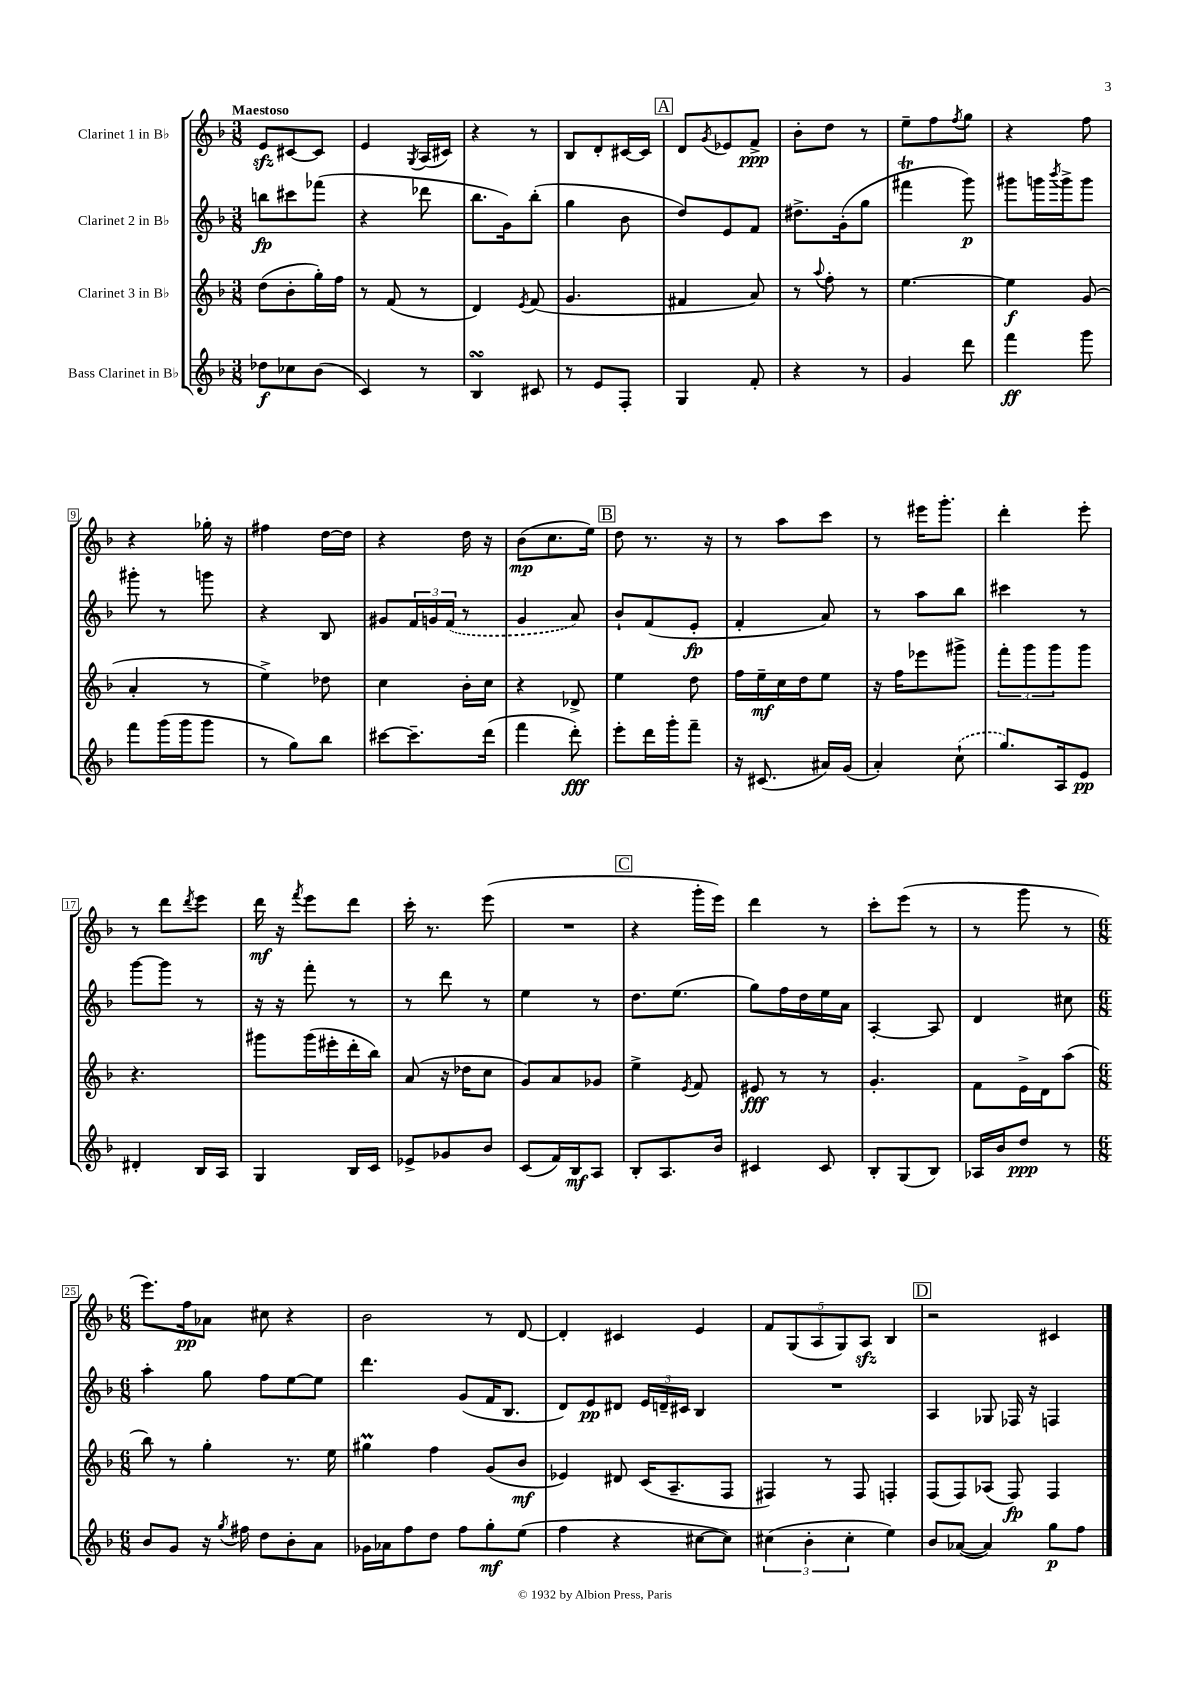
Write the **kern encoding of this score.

**kern	**dynam	**kern	**dynam	**kern	**dynam	**kern	**dynam
*part4	*part4	*part3	*part3	*part2	*part2	*part1	*part1
*staff4	*staff4	*staff3	*staff3	*staff2	*staff2	*staff1	*staff1
*I"Bass Clarinet in B♭	*	*I"Clarinet 3 in B♭	*	*I"Clarinet 2 in B♭	*	*I"Clarinet 1 in B♭	*
*clefG2	*	*clefG2	*	*clefG2	*	*clefG2	*
*k[b-]	*	*k[b-]	*	*k[b-]	*	*k[b-]	*
*M3/8	*	*M3/8	*	*M3/8	*	*M3/8	*
=1	=1	=1	=1	=1	=1	=1	=1
!	!	!	!	!	!	!LO:TX:a:B:t=Maestoso	!
8dd-X\L	f	(8dd\L	.	8bbn\L	fp	8ezz/L	.
8cc-X\	.	8b-'\	.	8ccc#X\	.	[8c#X/	.
(8b-\J	.	16gg'\L)	.	(8fff-X\J	.	8c#/J]	.
.	.	16ff\JJ	.	.	.	.	.
=2	=2	=2	=2	=2	=2	=2	=2
4c/)	.	8r	.	4r	.	4e/	.
.	.	(8f/	.	.	.	.	.
.	.	.	.	.	.	8qG/	.
8r	.	8r	.	8ddd-X\	.	(16A/LL	.
.	.	.	.	.	.	16c#X/JJ)	.
=3	=3	=3	=3	=3	=3	=3	=3
4B-sSSs/	.	4d/)	.	8.bb-\L	.	4r	.
.	.	.	.	16g\k)	.	.	.
.	.	8qe/	.	.	.	.	.
8c#X/	.	(8f/	.	(8bb-'\J	.	8r	.
=4	=4	=4	=4	=4	=4	=4	=4
8r	.	4.g/	.	4gg\	.	8B-/L	.
8e/L	.	.	.	.	.	8d'/	.
8F'/J	.	.	.	8b-\	.	[16c#X/L	.
.	.	.	.	.	.	16c#/JJ]	.
!!LO:REH:place=s1:t=A
=5	=5	=5	=5	=5	=5	=5	=5
4G/	.	4f#X/	.	8dd/L)	.	8d/L	.
.	.	.	.	.	.	8qg/	.
.	.	.	.	8e/	.	8e-X/	.
8f'/	.	8a/)	.	8f/J	.	8f^/J	ppp
=6	=6	=6	=6	=6	=6	=6	=6
4r	.	8r	.	8.dd#X^\L	.	8b-'\L	.
.	.	8qqaa/	.	.	.	.	.
.	.	8ff'\	.	.	.	8dd\J	.
.	.	.	.	(16g'\k	.	.	.
8r	.	8r	.	8gg\J	.	8r	.
=7	=7	=7	=7	=7	=7	=7	=7
4g/	.	[4.ee\	.	4fff#Xt\	.	8ee~\L	.
.	.	.	.	.	.	8ff\	.
.	.	.	.	.	.	8qff/	.
8ddd\	.	.	.	8ggg\)	p	8gg\J	.
=8	=8	=8	=8	=8	=8	=8	=8
4fff\	ff	4ee\]	f	8ggg#X\L	.	4r	.
.	.	.	.	16gggn\L	.	.	.
.	.	.	.	8qbbb-/	.	.	.
.	.	.	.	16ggg^\J	.	.	.
8ggg\	.	(8g/	.	8ggg\J	.	8ff\	.
!!LO:LB:g=z
=9	=9	=9	=9	=9	=9	=9	=9
8fff\L	.	4a'/	.	8ggg#X'\	.	4r	.
(16ggg\L	.	.	.	8r	.	.	.
16ggg\J	.	.	.	.	.	.	.
8ggg\J	.	8r	.	8gggn\	.	16gg-X'\	.
.	.	.	.	.	.	16r	.
=10	=10	=10	=10	=10	=10	=10	=10
8r	.	4ee^\)	.	4r	.	4ff#X\	.
8gg\L)	.	.	.	.	.	.	.
8bb-\J	.	8dd-X\	.	8B-/	.	[16dd\LL	.
.	.	.	.	.	.	16dd\JJ]	.
=11	=11	=11	=11	=11	=11	=11	=11
[8ccc#X\L	.	4cc\	.	8g#X/L	.	4r	.
8.ccc#~\]	.	.	.	24f/L	.	.	.
.	.	.	.	24gn/	.	.	.
.	.	.	.	(24f/JJ	.	.	.
.	.	16b-'\LL	.	8r	.	16dd\	.
(16ddd\Jk	.	16cc\JJ	.	.	.	16r	.
=12	=12	=12	=12	=12	=12	=12	=12
4fff\	.	4r	.	4g/	.	(8b-\L	mp
.	.	.	.	.	.	8.cc\	.
8ddd'\)	fff	8d-X^/	.	8a/)	.	.	.
.	.	.	.	.	.	16ee\Jk)	.
!!LO:REH:place=s1:t=B
=13	=13	=13	=13	=13	=13	=13	=13
8eee'\L	.	4ee\	.	8b-`/L	.	8dd\	.
16ddd\L	.	.	.	(8f/	.	8.r	.
16ggg'\J	.	.	.	.	.	.	.
8fff~\J	.	8dd\	.	8e'/J	fp	.	.
.	.	.	.	.	.	16r	.
=14	=14	=14	=14	=14	=14	=14	=14
16r	.	16ff\LL	.	4f'/	.	8r	.
(8.c#X/	.	16ee~\	mf	.	.	.	.
.	.	16cc\	.	.	.	8aa\L	.
.	.	16dd\J	.	.	.	.	.
16a#X/LL)	.	8ee\J	.	8a/)	.	8ccc\J	.
(16g/JJ	.	.	.	.	.	.	.
=15	=15	=15	=15	=15	=15	=15	=15
4a'/)	.	16r	.	8r	.	8r	.
.	.	16ff\KL	.	.	.	.	.
.	.	8eee-X\	.	8aa\L	.	16eee#X\KL	.
.	.	.	.	.	.	8.ggg'\J	.
(8cc`\	.	8ggg#X^\J	.	8bb-\J	.	.	.
=16	=16	=16	=16	=16	=16	=16	=16
8.gg/L)	.	12fff'\L	.	4ccc#X\	.	4ddd'\	.
.	.	12ggg\	.	.	.	.	.
.	.	12ggg\	.	.	.	.	.
16A/k	.	.	.	.	.	.	.
8e/J	pp	8ggg\J	.	8r	.	8eee'\	.
!!LO:LB:g=z
=17	=17	=17	=17	=17	=17	=17	=17
4d#X'/	.	4.r	.	[8ggg\L	.	8r	.
.	.	.	.	8ggg\J]	.	8ddd\L	.
.	.	.	.	.	.	8qddd/	.
16B-/LL	.	.	.	8r	.	8eee\J	.
16A/JJ	.	.	.	.	.	.	.
=18	=18	=18	=18	=18	=18	=18	=18
4G/	.	8ggg#X\L	.	16r	.	16ddd\	mf
.	.	.	.	16r	.	16r	.
.	.	.	.	.	.	8qfff/	.
.	.	(16ggg#\L	.	8fff'\	.	8eee\L	.
.	.	16eee#X'\	.	.	.	.	.
16B-/LL	.	16ddd'\	.	8r	.	8ddd\J	.
16c/JJ	.	16bb-\JJ)	.	.	.	.	.
=19	=19	=19	=19	=19	=19	=19	=19
8e-X^/L	.	(8a/	.	8r	.	16ccc'\	.
.	.	.	.	.	.	8.r	.
8g-X/	.	16r	.	8ddd\	.	.	.
.	.	16dd-X\KL	.	.	.	.	.
8b-/J	.	8cc\J	.	8r	.	(8eee\	.
=20	=20	=20	=20	=20	=20	=20	=20
(8c/L	.	8g/L)	.	4ee\	.	4.r	.
16f/L)	.	8a/	.	.	.	.	.
16B-/J	mf	.	.	.	.	.	.
8A/J	.	8g-X/J	.	8r	.	.	.
!!LO:REH:place=s1:t=C
=21	=21	=21	=21	=21	=21	=21	=21
8B-'/L	.	4ee^\	.	8.dd\L	.	4r	.
8.A/	.	.	.	.	.	.	.
.	.	.	.	(8.ee\J	.	.	.
.	.	8qe/	.	.	.	.	.
.	.	8f/	.	.	.	16ggg'\LL	.
16b-/Jk	.	.	.	.	.	16eee\JJ)	.
=22	=22	=22	=22	=22	=22	=22	=22
4c#X/	.	8e#X/	fff	8gg\L)	.	4ddd\	.
.	.	8r	.	16ff\L	.	.	.
.	.	.	.	16dd\	.	.	.
8c#/	.	8r	.	16ee\	.	8r	.
.	.	.	.	16a\JJ	.	.	.
=23	=23	=23	=23	=23	=23	=23	=23
8B-'/L	.	4.g'/	.	[4A'/	.	8ccc'\L	.
(8G/	.	.	.	.	.	(8eee\J	.
8B-/J)	.	.	.	8A/]	.	8r	.
=24	=24	=24	=24	=24	=24	=24	=24
16A-X/LL	.	8f\L	.	4d/	.	8r	.
16b-/J	.	.	.	.	.	.	.
8dd/J	ppp	16e^\L	.	.	.	8ggg\	.
.	.	16d\J	.	.	.	.	.
8r	.	(8aa\J	.	8cc#X\	.	8r	.
!!LO:LB:g=z
=25	=25	=25	=25	=25	=25	=25	=25
*M6/8	*	*M6/8	*	*M6/8	*	*M6/8	*
8b-/L	.	8bb-\)	.	4aa'\	.	8.eee\L)	.
8g/J	.	8r	.	.	.	.	.
.	.	.	.	.	.	16ff\k	pp
16r	.	4gg'\	.	8gg\	.	8a-X\J	.
8qgg/	.	.	.	.	.	.	.
16ff#X\	.	.	.	.	.	.	.
8dd\L	.	.	.	8ff\L	.	8cc#X\	.
8b-'\	.	8.r	.	[8ee\	.	4r	.
8a\J	.	.	.	8ee\J]	.	.	.
.	.	16ee\	.	.	.	.	.
=26	=26	=26	=26	=26	=26	=26	=26
16g-X\LL	.	4gg#Xm\	.	4.ddd\	.	2b-\	.
16a-X\J	.	.	.	.	.	.	.
8ff\	.	.	.	.	.	.	.
8dd\J	.	4ff\	.	.	.	.	.
8ff\L	.	.	.	(8g/L	.	.	.
8gg'\	mf	(8g/L	.	16f/K	.	8r	.
.	.	.	.	8.B-/J	.	.	.
(8ee\J	.	8b-/J	mf	.	.	[8d/	.
=27	=27	=27	=27	=27	=27	=27	=27
4ff\	.	4e-X/)	.	8d/L)	.	4d'/]	.
.	.	.	.	8e/	pp	.	.
4r	.	8d#X/	.	8d#X/J	.	4c#X/	.
.	.	(16c/KL	.	24e/LL	.	.	.
.	.	.	.	24dn~/	.	.	.
.	.	8.A~/	.	.	.	.	.
.	.	.	.	24c#X/JJ	.	.	.
[8cc#X\L	.	.	.	4B-/	.	4e/	.
8cc#\J])	.	8F/J	.	.	.	.	.
=28	=28	=28	=28	=28	=28	=28	=28
(6cc#X\	.	4F#X/)	.	2.r	.	10f/L	.
.	.	.	.	.	.	(10G/	.
6b-'\	.	.	.	.	.	.	.
.	.	.	.	.	.	10A/	.
.	.	8r	.	.	.	.	.
.	.	.	.	.	.	10G/)	.
6cc#'\	.	.	.	.	.	.	.
.	.	8F#/	.	.	.	.	.
.	.	.	.	.	.	10Azz/J	.
4ee\)	.	4Fn'/	.	.	.	4B-/	.
!!LO:REH:place=s1:t=D
=29	=29	=29	=29	=29	=29	=29	=29
8b-/L	.	(8F/L	.	4A/	.	2r	.
([8a-X/J	.	8F/)	.	.	.	.	.
4a-/])	.	(8A-X/J	.	8G-X/	.	.	.
.	.	8F/)	fp	16F-X/	.	.	.
.	.	.	.	16r	.	.	.
8gg\L	p	4F/	.	4Fn/	.	4c#X/	.
8ff\J	.	.	.	.	.	.	.
==	==	==	==	==	==	==	==
*-	*-	*-	*-	*-	*-	*-	*-
